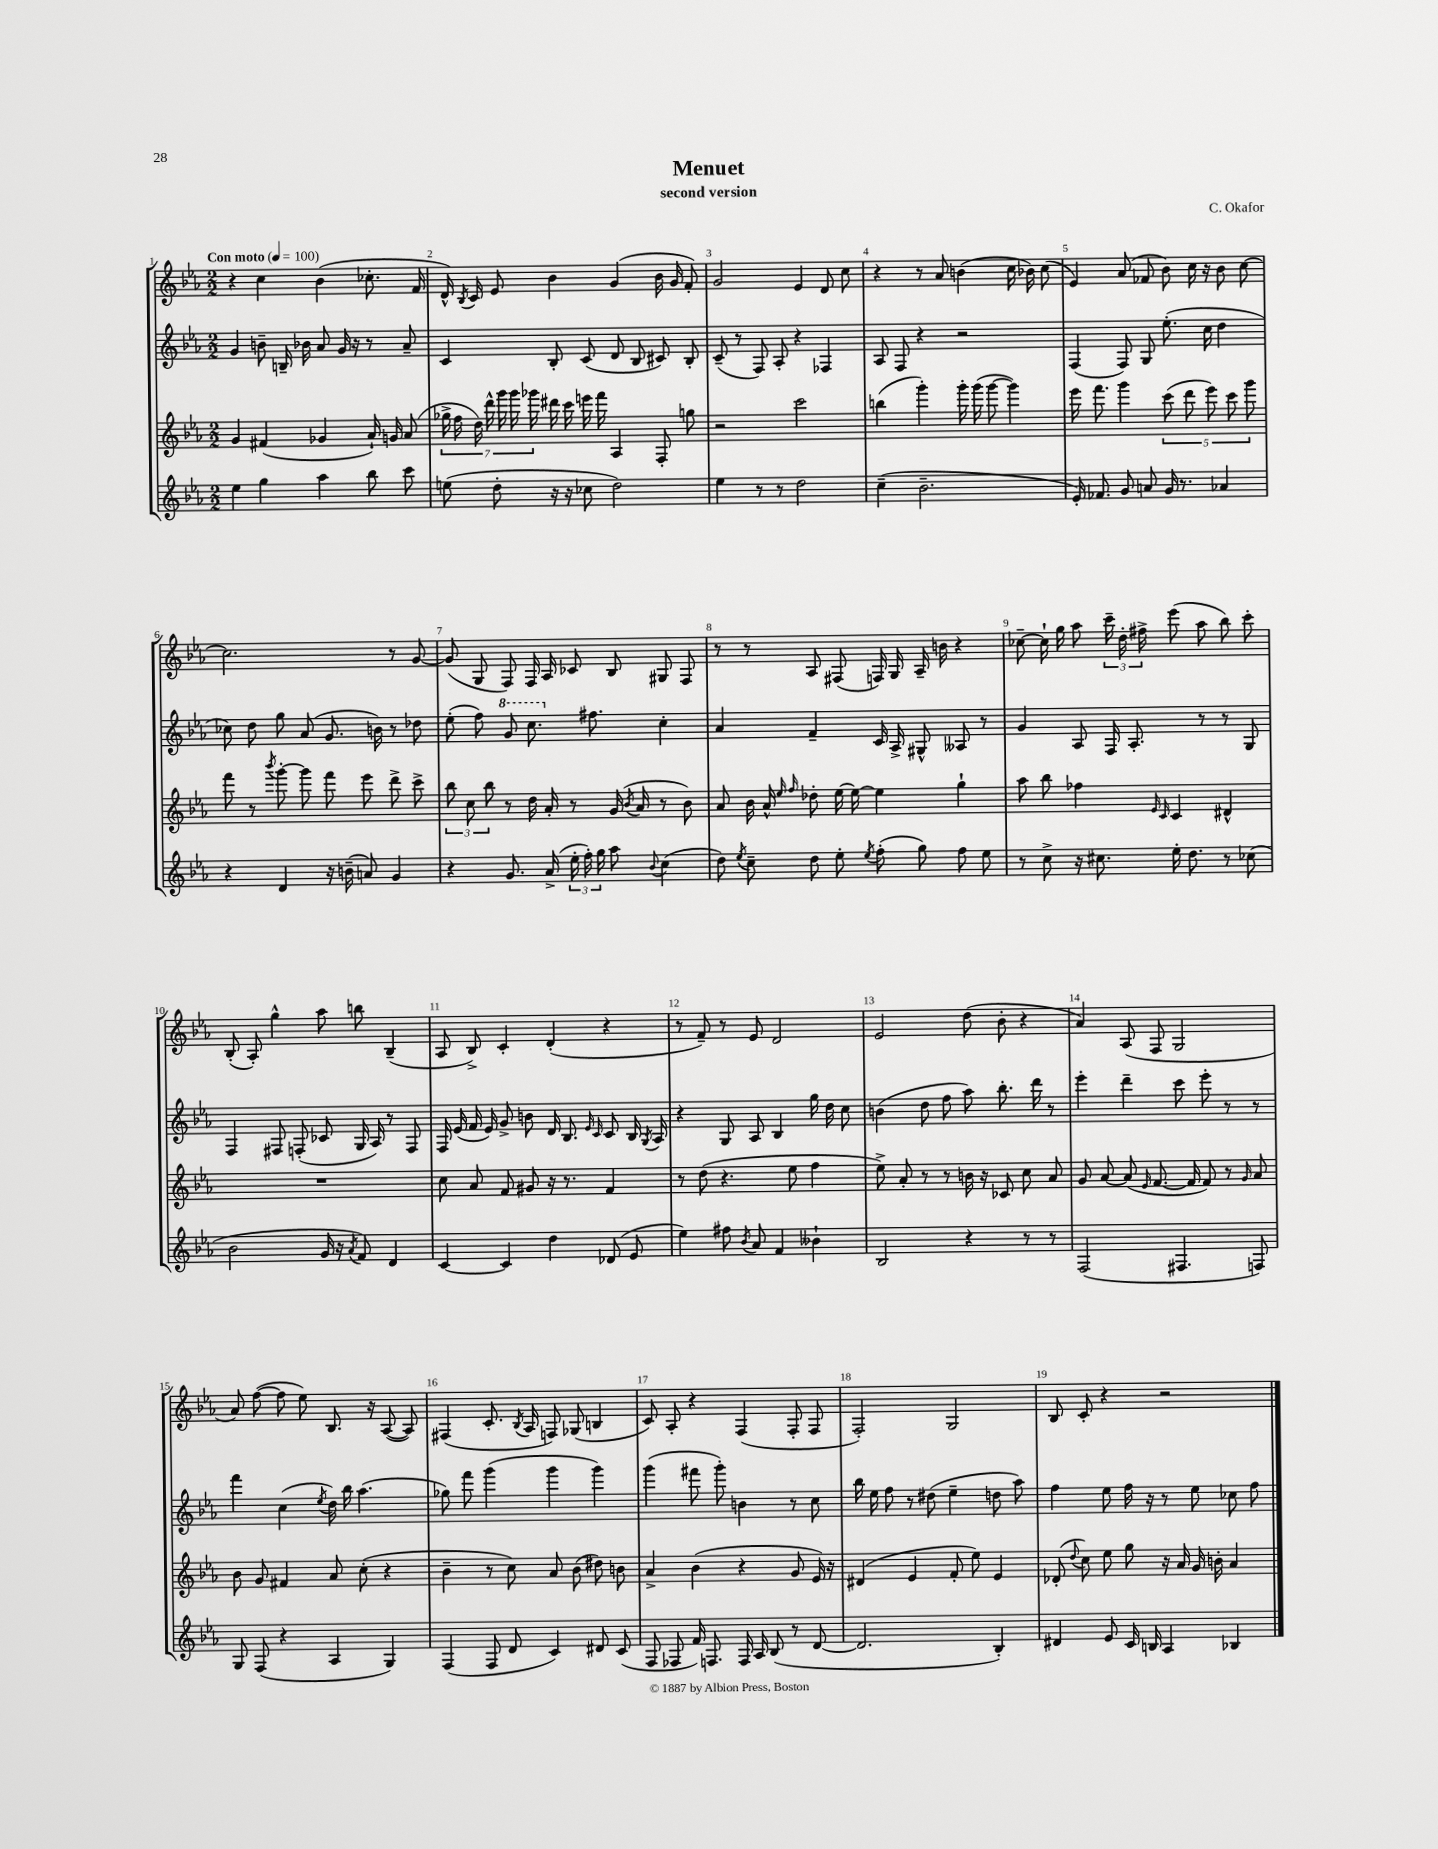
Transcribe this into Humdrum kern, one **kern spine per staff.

**kern	**kern	**kern	**kern
*part4	*part3	*part2	*part1
*staff4	*staff3	*staff2	*staff1
*clefG2	*clefG2	*clefG2	*clefG2
*k[b-e-a-]	*k[b-e-a-]	*k[b-e-a-]	*k[b-e-a-]
*M2/2	*M2/2	*M2/2	*M2/2
*MM100	*MM100	*MM100	*MM100
=1	=1	=1	=1
!	!	!	!LO:TX:a:B:t=Con moto
4ee-\	4g/	4g/	4r
4gg\	(4f#X/	8bn~\	4cc\
.	.	16Bn~/	.
.	.	16b-X\	.
4aa-\	4g-X/	8a-/	(4b-\
.	.	16g/	.
.	.	16r	.
8bb-\	16a-`/)	8r	8.cc-X'\
.	16gn/	.	.
8ccc\	(8a-/	8a-~/	.
.	.	.	16f/
=2	=2	=2	=2
(8een\	28gg-X^\	4c/	16d^^/)
.	28ff\	.	.
.	.	.	8qB-/
.	.	.	16c/
.	28dd\)	.	.
.	28ddd^^\	.	.
8dd'\	.	.	8e-/
.	28ggg\	.	.
.	28ggg\	.	.
.	28ggg-X\	.	.
16r	16ddd#X\	8B-'/	4b-\
16r	16ccc\	.	.
8cc-X\	16eeen\	(8c/	.
.	16fff\	.	.
2dd\)	4A-/	8d/	(4g/
.	.	8B-/	.
.	8F'/	8c#X/)	16b-\
.	.	.	16g/
.	8ggn\	8B-'/	8f'/)
=3	=3	=3	=3
4ee-\	2r	(8c~/	2g/
.	.	8r	.
8r	.	8F/)	.
8r	.	8A-'/	.
2dd\	2ccc\	4r	4e-/
.	.	4F-X/	8d/
.	.	.	8cc\
=4	=4	=4	=4
(4cc~\	(4bbn\	8A-/	4r
.	.	8F/	.
2.b-~\	4ggg'\)	4r	8r
.	.	.	8a-/
.	16ggg'\	2r	(4bn\
.	(16ggg\	.	.
.	[8ggg\	.	.
.	4ggg\])	.	16cc\
.	.	.	16b-X\)
.	.	.	(8cc\
=5	=5	=5	=5
16e-'/)	16eee-\	(4F/	4e-/)
8.f-X/	8.fff\	.	.
8g/	4ggg\	8F/)	(8a-/
8an/	.	8G/	8f-X/
16g/	(10ccc\	(8.ee-'\	8b-\)
8.r	.	.	.
.	10ddd\	.	.
.	.	.	16cc\
.	.	16cc\	16r
.	10eee-\)	.	.
4a-X/	.	4dd\	8b-\
.	10ccc\	.	.
.	.	.	[8cc\
.	10ggg\	.	.
!!LO:LB:g=z
=6	=6	=6	=6
4r	8fff\	8cc-X\)	2.cc\]
.	8r	8dd\	.
.	8qbbb-/	.	.
4d/	[8ggg'\	8gg\	.
.	8ggg\]	(8a-/	.
16r	8fff\	8.g/	.
(16bn~\	.	.	.
8an/)	8eee-\	.	.
.	.	16bn\)	.
4g/	8ddd^\	8r	8r
.	8ccc^\	8dd-X\	[8g/
=7	=7	=7	=7
4r	12bb-\	(8ee-'\	(8g/]
.	12cc\	.	.
.	.	8ff\)	8G/
.	12bb-\	.	.
*	*	*8va	*
8.g/	8r	8gg/	8F/)
.	16dd\	8.ccc\	16F/
(16a-^/	16a-'/	.	16A-/
24ee-'\	8r	.	8c-X/
24ff'\)	.	.	.
*	*	*X8va	*
.	.	8.ff#X\	.
24gg\	.	.	.
8aa-\	(16g/	.	8B-/
.	8qb-/	.	.
.	16a-/	.	.
8qqb-/	.	.	.
(4cc\	8r	4cc'\	8G#X/
.	8b-\)	.	8F/
=8	=8	=8	=8
8dd\)	8a-/	4a-/	8r
8qee-/	.	.	.
8cc~\	16b-\	.	8r
.	16a-^^/	.	.
.	16qqee-/	.	.
.	16qqff/	.	.
8dd\	8dd-X'\	4f~/	8A-/
8ee-'\	[16ee-\	.	(8F#X/
.	16ee-\_	.	.
8qee-/	.	.	.
(8ff'\	4ee-\]	16c/	16Fn/)
.	.	16A-^/	16G/
8gg\)	.	8G#X^^/	16A-~/
.	.	.	16bn\
8ff\	4gg`\	8A--X/	4r
8ee-\	.	8r	.
=9	=9	=9	=9
8r	8aa-\	4g/	[8cc-X~\
8cc^\	8bb-\	.	16cc-`\]
.	.	.	16gg\
16r	4ff-X\	8A-/	8aa-\
8.cc#X\	.	.	.
.	.	16F/	24ccc~\
.	.	.	24dd'\
.	.	8.A-'/	.
.	.	.	24ff#X^\
.	16qqe-/	.	.
.	16qqc/	.	.
16ee-'\	4c/	.	(8eee-\
8.dd\	.	.	.
.	.	8r	8aa-\
8r	4d#X^^/	8r	8bb-\)
(8cc-X\	.	8G/	8ccc'\
!!LO:LB:g=z
=10	=10	=10	=10
2b-\	1r	4F/	(8B-'/
.	.	.	8A-'/)
.	.	8F#X/	4gg^^\
.	.	(8Fn'/	.
16g/	.	8c-X/	8aa-\
16r	.	.	.
8qa-/	.	.	.
8f/)	.	16G/	8bbn\
.	.	16A-/)	.
4d/	.	8r	(4B-~/
.	.	8F/	.
=11	=11	=11	=11
[4c/	8cc\	16F/	8A-/
.	.	(16e-/	.
.	8a-/	16f/	8B-^/)
.	.	16e-/)	.
4c/]	8f/	8g^/	4c'/
.	8g#X/	8bn\	.
4dd\	16r	16d/	(4d'/
.	8.r	8.B-/	.
.	.	16qqe-/	.
.	.	16qqc/	.
(8d-X/	4f/	8c/	4r
8e-/	.	16B-/	.
.	.	8qG/	.
.	.	16A-/	.
=12	=12	=12	=12
4ee-\)	8r	4r	8r
.	(8dd\	.	8f~/)
8ff#X\	4.r	8G/	8r
8qb-/	.	.	.
8a-/	.	8A-/	8e-/
4f/	.	4B-/	2d/
.	8ee-\	.	.
4b--X`\	4ff\	16gg\	.
.	.	16dd\	.
.	.	8cc\	.
=13	=13	=13	=13
2B-/	8ee-^\)	(4bn\	2e-/
.	8a-'/	.	.
.	8r	8dd\	.
.	8r	8ff\	.
4r	16bn\	8aa-\)	(8dd\
.	16r	.	.
.	8c-X/	8.bb-'\	8b-'\
8r	8cc\	.	4r
.	.	16ddd\	.
8r	8a-/	8r	.
=14	=14	=14	=14
(2F/	8g/	4eee-'\	4a-/)
.	[8a-/	.	.
.	(8a-/]	4ddd~\	(8A-/
.	16qqe-/	.	.
.	[8.f/	.	8F/
4.F#X/	.	8ccc\	2G/
.	16f/]	.	.
.	8f/)	8eee-'\	.
.	8r	8r	.
.	16qqg/	.	.
8Fn/)	8a-/	8r	.
!!LO:LB:g=z
=15	=15	=15	=15
8G/	8b-\	4fff\	8a-/)
(8F/	8g/	.	([8ff\
4r	4f#X/	(4cc\	8ff\]
.	.	.	8ee-\)
.	.	8qee-/	.
4A-/	8a-/	16dd\)	8.B-/
.	.	16bb-\	.
.	(8cc'\	(4.aa-\	.
.	.	.	16r
4G/)	4r	.	([8A-/
.	.	.	8A-/])
=16	=16	=16	=16
(4F/	4b-~\	8gg-X\)	(4F#X/
.	.	8fff\	.
8F/	8r	(4ggg\	8.c'/
8d/	8cc\)	.	.
.	.	.	8qB-/
.	.	.	16A-/
4c/)	8a-/	4ggg\	8Fn/)
.	(8b-\	.	(8G-X/
8d#X/	8dd#X\)	4ggg\)	4Bn/
(8c/	8bn\	.	.
=17	=17	=17	=17
8F/	4a-^/	(4ggg\	8c/)
8F-X/	.	.	8A-'/
16f/)	(4b-\	8fff#X\	4r
8.Fn/	.	.	.
.	.	8ggg'\)	.
16F/	4r	4bn\	(4F/
16A-/	.	.	.
(8B-/	.	.	.
8r	8g/	8r	8F'/
[8d/	16e-/)	8cc\	8F/
.	16r	.	.
=18	=18	=18	=18
2.d/]	(4d#X/	16bb-\	2F'/)
.	.	16ee-\	.
.	.	8ff\	.
.	4e-/	8r	.
.	.	(8dd#X\	.
.	8f'/	4ee-~\	2G/
.	8ee-\)	.	.
4B-'/)	4e-/	8ddn\	.
.	.	8aa-\)	.
=19	=19	=19	=19
4d#X/	(8d-X'/	4ff\	8B-/
.	8qqdd/	.	.
.	8cc\)	.	8c'/
8e-/	8ee-\	8ee-\	4r
16c/	8gg\	16ff\	.
16Bn/	.	16r	.
4A-/	16r	8r	2r
.	16a-/	.	.
.	16g/	8ee-\	.
.	16bn'\	.	.
4B-X/	4a-/	8cc-X\	.
.	.	8ff\	.
==	==	==	==
*-	*-	*-	*-
